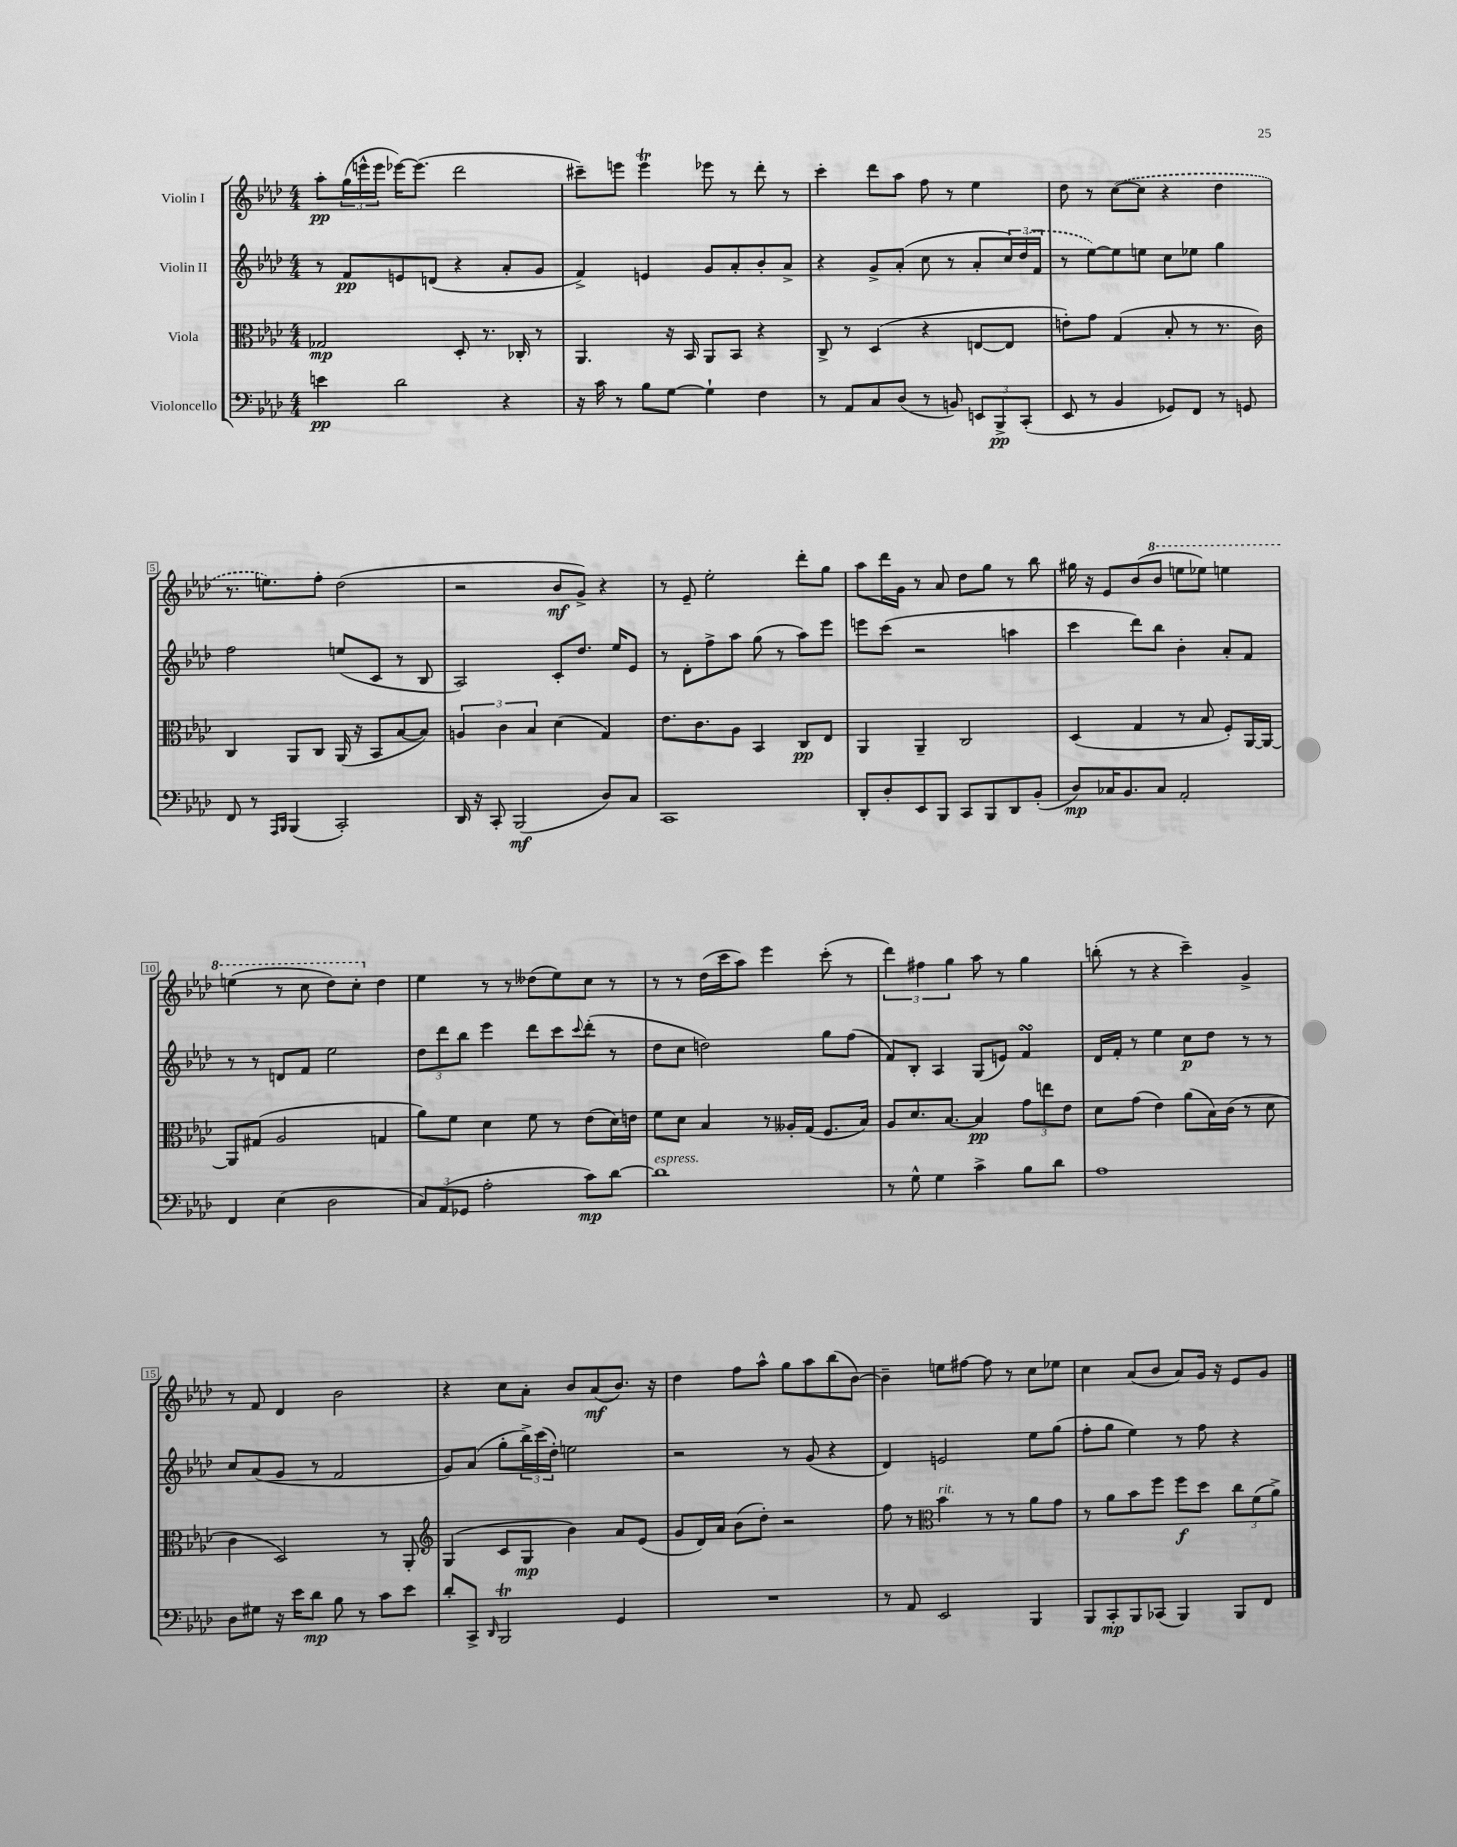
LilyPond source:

<<
\new StaffGroup <<
\new Staff = "s0" \with { instrumentName = "Violin I" } {
    \clef treble \key aes \major \numericTimeSignature \time 4/4
    aes''8-.\pp \tuplet 3/2 { g''16( e'''16-^ e'''16 } ees'''16~) ees'''8.( des'''2 |
    cis'''8--) e'''8 e'''4\trill ees'''8 r8 des'''8-. r8 |
    c'''4-. des'''8 aes''8 f''8 r8 ees''4 |
    des''8 r8 \once \slurDashed c''8~( c''8 r4 des''4 |
    r8. e''8.) f''8-. des''2( |
    r2 bes'8\mf g'8->) r4 |
    r8 ees'8-- ees''2-. des'''8-. g''8 |
    aes''8 des'''16 g'16 r8 aes'8 des''8 g''8 r8 bes''8 |
    gis''16 r16 ees'8 bes'8( \ottava #1 bes''8 e'''8 ees'''8) e'''4 |
    e'''4( r8 c'''8 des'''8) c'''8-. \ottava #0 des''4 |
    ees''4 r8 r8 deses''8( ees''8) c''8 r8 |
    r8 r8 des''16( c'''16 aes''8) ees'''4 c'''8-.( r8 |
    \tuplet 3/2 { des'''4) fis''4 g''4 } aes''8 r8 g''4 |
    b''8-.( r8 r4 c'''4--) g'4-> |
    r8 f'8 des'4 bes'2 |
    r4 c''8 aes'8-. bes'8 aes'8\mf( bes'8.) r16 |
    des''4 f''8 aes''8-^ g''8 aes''8 bes''8( bes'8~) |
    bes'4-- e''8 fis''8~ fis''8 r8 c''8 ees''8 |
    c''4 aes'8( bes'8 aes'8) g'16 r16 ees'8 g'8 \bar "|." |
}
\new Staff = "s1" \with { instrumentName = "Violin II" } {
    \clef treble \key aes \major \numericTimeSignature \time 4/4
    r8 f'8\pp e'8 d'8( r4 aes'8-. g'8 |
    f'4->) e'4 g'8 aes'8-. bes'8-. aes'8-> |
    r4 g'8-> aes'8-.( c''8 r8 aes'8-. \tuplet 3/2 { c''16) \once \slurDashed des''16( f'16 } |
    r8 ees''8~) ees''8 e''8 c''8 ees''8 g''4 |
    f''2 e''8( c'8 r8 bes8 |
    aes2) c'8-. des''8. ees''16 ees'8 |
    r8 des'8-. f''8-> aes''8 g''8( r8 aes''8) ees'''8 |
    e'''8 c'''8( r2 a''4 |
    c'''4 des'''8) bes''8 bes'4-. aes'8-. f'8 |
    r8 r8 d'8 f'8 ees''2 |
    \tuplet 3/2 { des''8 des'''8 bes''8 } ees'''4 des'''8 c'''8 \appoggiatura { c'''8 } des'''8-.( r8 |
    des''8 c''8 d''2) g''8 f''8( |
    f'8) bes8-. aes4 g8( e'8) f'4\turn |
    des'16 f'16-. r8 ees''4 c''8\p des''8 r8 r8 |
    c''8 aes'8( g'8 r8 f'2 |
    g'8) aes'8( g''8-. \tuplet 3/2 { bes''16->) c'''16( des''16-.) } e''2 |
    r2 r8 g'8( r4 |
    des'4) e'2 ees''8 g''8( |
    f''8-. g''8 ees''4) r8 f''8 r4 \bar "|." |
}
\new Staff = "s2" \with { instrumentName = "Viola" } {
    \clef alto \key aes \major \numericTimeSignature \time 4/4
    ges2\mp des8-. r8. ces16-. r8 |
    aes,4. r16 bes,16 aes,8 bes,8 r4 |
    c8-> r8 des4( r4 e8~ e8 |
    e'8-.) g'8 g4( bes8-. r8 r8. c'16) |
    c4 aes,8 c8 aes,16( r16 bes,8 bes8~ bes8) |
    \tuplet 3/2 { a4 c'4 bes4 } des'4( g4) |
    ees'8. c'8. aes8 bes,4 c8\pp ees8 |
    aes,4 aes,4-- c2 |
    des4( g4 r8 bes8 f8-.) aes,16~ aes,16~ |
    aes,8 gis8( aes2 g4 |
    aes'8) f'8 des'4 f'8 r8 ees'8( des'16) e'16 |
    f'8 des'8 bes4 r8 aeses16-. g16( f8. bes16) |
    aes8 des'8. bes8.~ bes4\pp \tuplet 3/2 { g'8 e''8 ees'8 } |
    des'8 g'8( ees'4) aes'8( bes16) c'16( r8 des'8 |
    c'4 des2) r8 aes,8-. |
    \clef treble g4( c'8 g8\mp bes'4) aes'8 ees'8( |
    g'8 des'16) aes'16 bes'8( des''8-.) r2 |
    f''8 r8 \clef alto bes'4^\markup { \italic "rit." } r8 r8 aes'8 g'8 |
    r8 aes'8 bes'8 f''8 f''8\f des''8 \tuplet 3/2 { c''8 f'8( aes'8->) } \bar "|." |
}
\new Staff = "s3" \with { instrumentName = "Violoncello" } {
    \clef bass \key aes \major \numericTimeSignature \time 4/4
    e'4\pp des'2 r4 |
    r16 c'16 r8 bes8 g8~ g4-! f4 |
    r8 aes,8 c8 des8( r8 b,8) \tuplet 3/2 { e,8 bes,,8->\pp c,8-.( } |
    ees,8 r8 bes,4 ges,8) f,8 r8 g,8 |
    f,8 r8 \grace { aes,,16 bes,,16 } bes,,4( c,2-.) |
    des,16 r16 c,8-. bes,,2\mf( des8) c8 |
    c,1 |
    des,8-. des8-. ees,8 bes,,8 c,8 bes,,8 des,8 bes,8-.( |
    des8\mp) ces16 bes,8. ces8 aes,2-. |
    f,4 ees4( des2 |
    \tuplet 3/2 { c8) aes,8( ges,8 } aes2-. c'8\mp) des'8~ |
    des'1^\markup { \italic "espress." } |
    r8 g8-^ g4 c'4-> bes8 des'8 |
    aes1 |
    des8 gis8 r16 ees'16 des'8\mp bes8 r8 c'8 ees'8 |
    des'8-. c,8-> \grace { des,16 } bes,,2\trill g,4 |
    R1 |
    r8 aes,8 ees,2 bes,,4 |
    bes,,8 c,8-.\mp bes,,8 ces,8( bes,,4) bes,,8 f,8 \bar "|." |
}
>>
>>
\layout { \context { \Score \override BarNumber.stencil = #(make-stencil-boxer 0.1 0.3 ly:text-interface::print) } }
